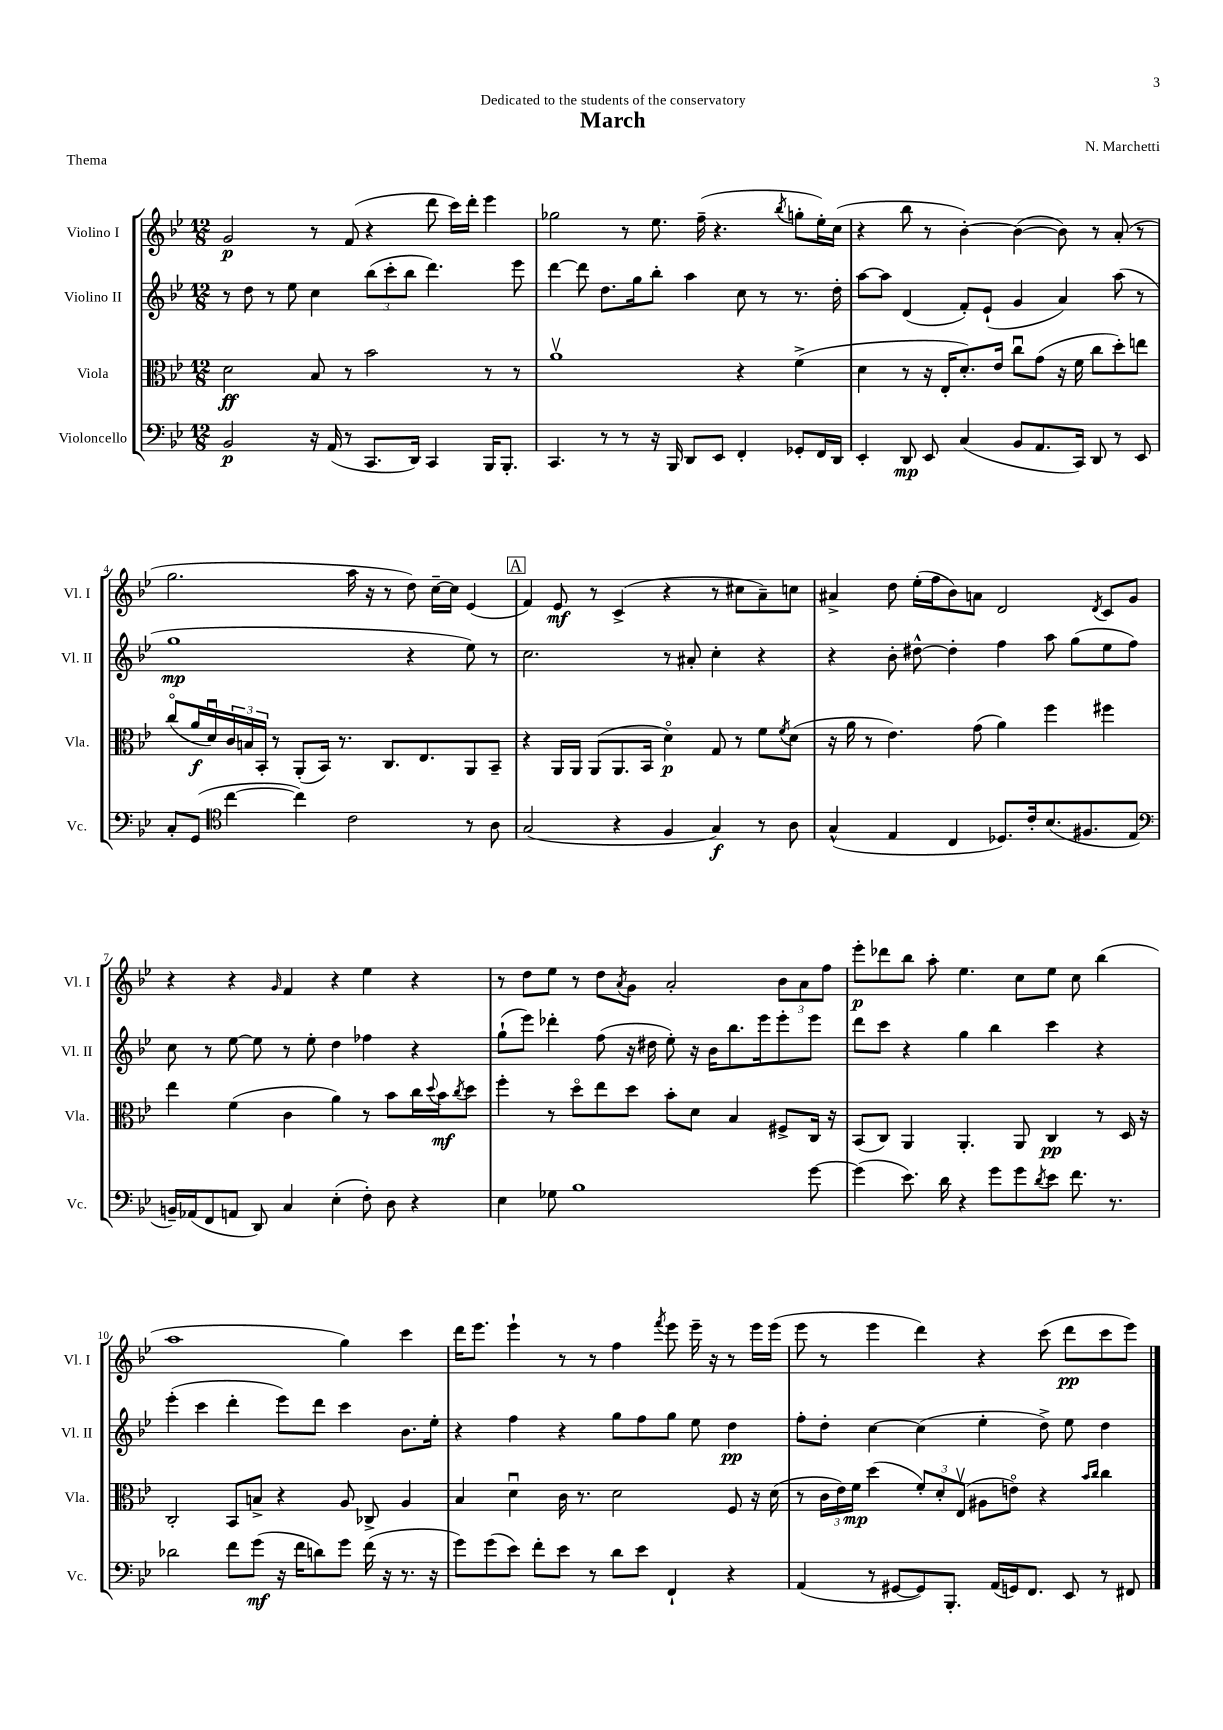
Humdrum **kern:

**kern	**kern	**kern	**kern
*staff4	*staff3	*staff2	*staff1
*clefF4	*clefC3	*clefG2	*clefG2
*k[b-e-]	*k[b-e-]	*k[b-e-]	*k[b-e-]
*M12/8	*M12/8	*M12/8	*M12/8
2BB-/	2d\	8r	2g/
.	.	8dd\	.
.	.	8r	.
.	.	8ee-\	.
16r	8B-/	4cc\	8r
(16AA/	.	.	.
8r	8r	.	(8f/
8.CC/L	2b-\	(12bb-\L	4r
.	.	12ccc'\	.
.	.	12bb-\J	.
16DD/Jk)	.	.	.
4CC/	.	4.ddd\)	8ddd\
.	.	.	16ccc\LL)
.	.	.	16ddd'\JJ
16BBB-/LK	8r	.	4eee-\
8.BBB-'/J	.	.	.
.	8r	8eee-\	.
=	=	=	=
4.CC/	1av	[4ddd\	2gg-\
.	.	8ddd\]	.
8r	.	8.dd\L	.
8r	.	.	8r
.	.	16gg\k	.
16r	.	8bb-'\J	8.ee-\
16BBB-/	.	.	.
8DD/L	.	4aa\	.
.	.	.	(16ff~\
8EE-/J	.	.	4.r
4FF'/	4r	8cc\	.
.	.	8r	.
.	.	.	8qbb-/
8GG-'/L	(4f^\	8.r	8gg'\L
16FF/L	.	.	16ee-'\L)
16DD/JJ	.	16dd'\	(16cc\JJ
=	=	=	=
4EE-'/	4d\	[8aa\L	4r
.	.	8aa\]J	.
8DD/	8r	(4d/	8bb-\
8EE-/	16r	.	8r
.	16E-'/LK	.	.
(4C/	8.d'/)	8f'/L)	[4b-'\)
.	.	(8e-`/J	.
.	16e-/Jk	.	.
8BB-/L	8ccu\L	4g/	(4b-\_
8.AA/	(8g\J	.	.
.	16r	4a/)	8b-\])
16CC/Jk)	16f\	.	.
8DD/	8cc\L	.	8r
8r	8dd'\)	(8aa\	(8a'/
8EE-/	8ee\J	8r	8r
=	=	=	=
8C'/L	(8cco/L	1gg	2.gg\
(8GG/J	16a/L	.	.
.	16du/)	.	.
*clefC4	*	*	*
[4cc\	24c/	.	.
.	24B/	.	.
.	24BB-'/JJ	.	.
.	8r	.	.
4cc\])	(8AA'/L	.	.
.	16BB-/Jk)	.	.
.	8.r	.	.
2c\	.	.	16aa\
.	.	.	16r
.	8.C/L	.	8r
.	.	4r	8dd\)
.	8.E-/	.	.
.	.	.	[16cc~\LL
.	.	.	16cc\]JJ
8r	8AA/	8ee-\)	(4e-/
8A\	8BB-~/J	8r	.
=	=	=	=
(2G/	4r	2.cc\	4f/)
.	16AA/LL	.	8e-/
.	16AA/JJ	.	.
.	(8AA/L	.	8r
4r	8.AA/	.	(4c^/
.	16BB-/Jk	.	.
4F/	4do\)	8r	4r
.	.	8a#'/	.
4G/)	8G/	4cc'\	8r
.	8r	.	8cc#\L
8r	8f\L	4r	8a~\)
.	8qf/	.	.
8A\	(8d\J	.	8cc\J
=	=	=	=
(4G^^/	16r	4r	4a#^/
.	16a\	.	.
.	8r	.	.
4E-/	4.e-\)	8b-'\	8dd\
.	.	[8dd#^^\	(16ee-'\LL
.	.	.	16ff\J
4C/	.	4dd#'\]	8b-\)
.	(8g\	.	8a\J
8.D-/L)	4a\)	4ff\	2d/
16c'/k	.	.	.
(8.B-/	4ff\	8aa\	.
.	.	(8gg\L	.
8.F#/	.	.	.
.	.	.	8qd/
.	4ff#\	8ee-\	8c/L
8E-/J	.	8ff\J)	8g/J
=	=	=	=
*clefF4	*	*	*
16BB~/LL)	4ee-\	8cc\	4r
(16AA-/J	.	.	.
8FF/	.	8r	.
8AA/J	(4f\	[8ee-\	4r
8DD/)	.	8ee-\]	.
.	.	.	16qqg/
4C/	4c\	8r	4f/
.	.	8ee-'\	.
(4E-'\	4a\)	4dd\	4r
8F'\)	8r	4ff-\	4ee-\
8D\	8b-\L	.	.
4r	16cc\L	4r	4r
.	8qqdd/	.	.
.	16b-\J	.	.
.	8qcc/	.	.
.	8dd\J	.	.
=	=	=	=
4E-\	4ff'\	(8gg`\L	8r
.	.	8eee-\J)	8dd\L
8G-\	8r	4ddd-'\	8ee-\J
1B-	8ddo\L	.	8r
.	8ee-\	(8ff\	8dd\L
.	.	.	8qa/
.	8dd\J	16r	8g\J
.	.	16dd#\	.
.	8b-'\L	8ee-'\)	2a'/
.	8d\J	16r	.
.	.	16b-\LK	.
.	4B-/	8.bb-\	.
.	.	16eee-\k	.
.	8F#^/L	8eee-'\	12b-\L
.	.	.	12a\
[8g\	16C/Jk	8eee-\J	.
.	.	.	12ff\J
.	16r	.	.
=	=	=	=
(4g\]	(8BB-/L	8ddd\L	8eee-'\L
.	8C/J)	8ccc\J	8ddd-\
8.e-\)	4AA/	4r	8bb-\J
.	.	.	8aa'\
16d\	.	.	.
4r	4.AA'/	4gg\	4.ee-\
8g\L	.	4bb-\	.
8g\	8AA/	.	8cc\L
8qd/	.	.	.
8e-\J	4C/	4ccc\	8ee-\J
8.f\	.	.	8cc\
.	8r	4r	(4bb-\
8.r	.	.	.
.	16D/	.	.
.	16r	.	.
=	=	=	=
2d-\	2C'/	(4eee-'\	1aa
.	.	4ccc\	.
8f\L	8BB-/L	4ddd'\	.
(8g\J	8B^/J	.	.
16r	4r	8eee-\L)	.
16f\LK	.	.	.
8d\)	.	8ddd\J	.
8g\J	8A/	4ccc\	4gg\)
(16f\	8C-^/	.	.
16r	.	.	.
8.r	4A/	8.b-\L	4ccc\
16r	.	16ee-'\Jk	.
=	=	=	=
8g\L)	4B-/	4r	16ddd\LK
.	.	.	8.eee-\J
(8g\	.	.	.
8e-\J)	4du\	4ff\	4eee-`\
8f'\L	.	.	.
8e-\J	16c\	4r	8r
.	8.r	.	.
8r	.	.	8r
8d\L	2d\	8gg\L	4ff\
8e-\J	.	8ff\	.
.	.	.	8qfff/
4FF`/	.	8gg\J	8eee-\
.	.	8ee-\	16eee-~\
.	.	.	16r
4r	8F/	4dd\	8r
.	16r	.	16eee-\LL
.	(16d\	.	(16eee-\JJ
=	=	=	=
(4AA/	8r	8ff'\L	8eee-\
.	24c\LL	8dd'\J	8r
.	24e-\)	.	.
.	24f\JJ	.	.
8r	(4dd\	[4cc\	4eee-\
[8GG#/L	.	.	.
8GG#/])	12f'/L)	(4cc\]	4ddd\)
.	12d'/	.	.
8.BBB-'/J	.	.	.
.	(12E-v/J	.	.
.	8A#\L	4ee-'\	4r
(16AA/LL	.	.	.
16GG/J)	8eo\J)	.	.
8.FF/J	.	.	.
.	4r	8dd^\)	(8ccc\
8EE-/	.	8ee-\	8ddd\L
.	16qqb-/LL	.	.
.	16qqcc/JJ	.	.
8r	4cc\	4dd\	8ccc\
8FF#/	.	.	8eee-\J)
==	==	==	==
*-	*-	*-	*-
